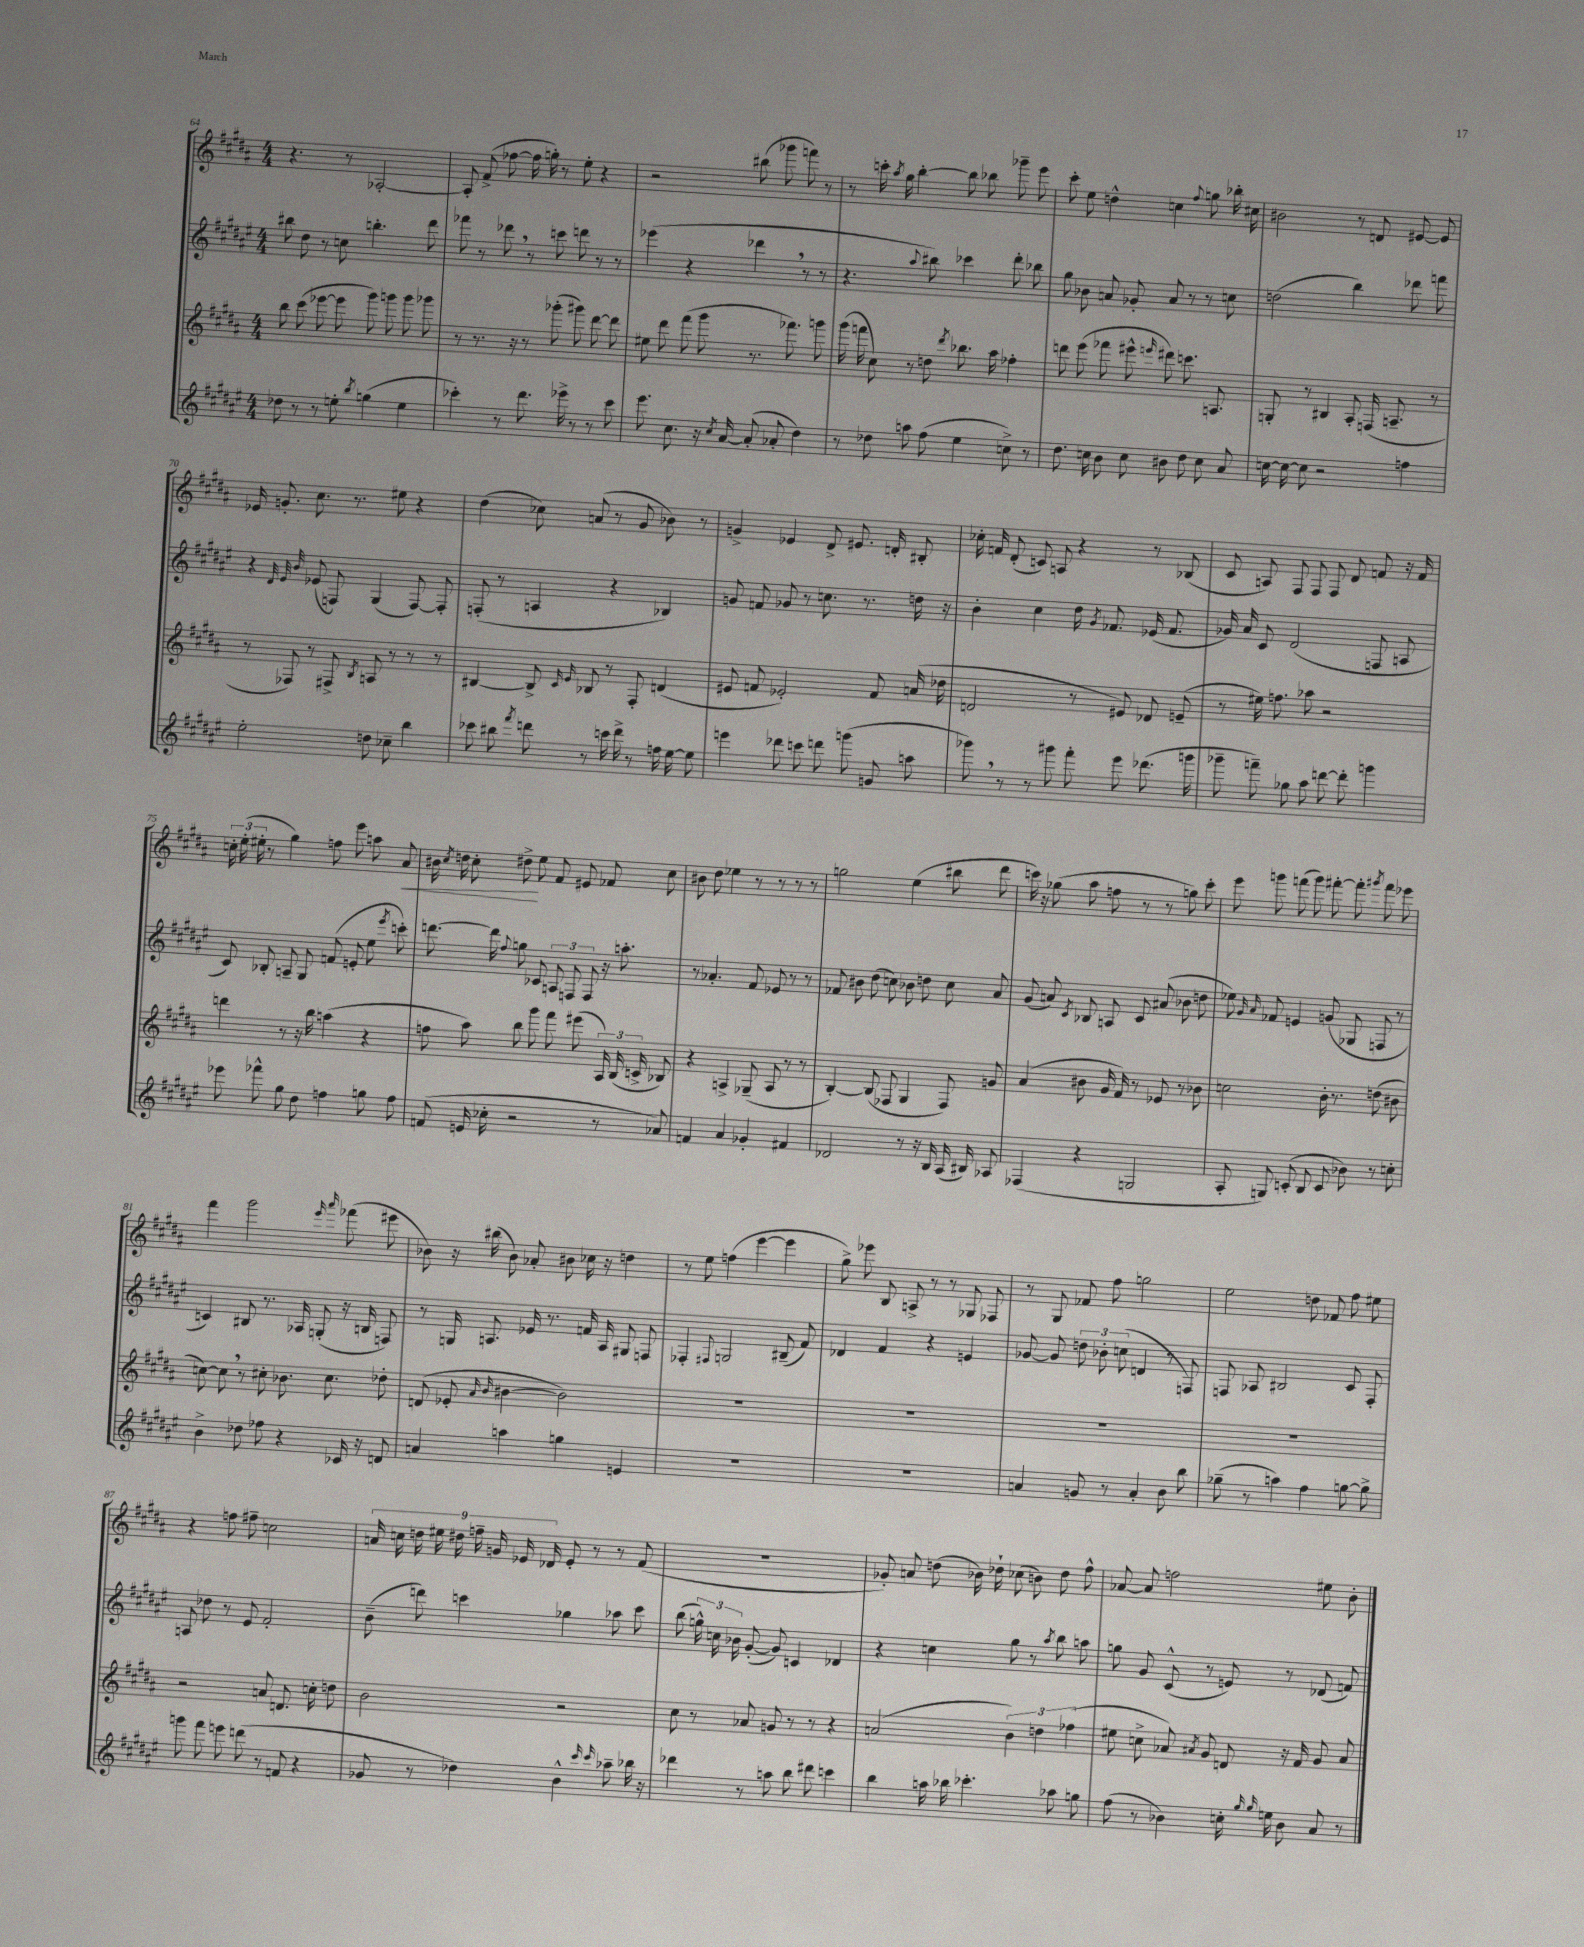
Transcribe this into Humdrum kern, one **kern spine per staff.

**kern	**kern	**kern	**kern	**dynam
*part4	*part3	*part2	*part1	*part1
*staff4	*staff3	*staff2	*staff1	*staff1
*clefG2	*clefG2	*clefG2	*clefG2	*
*k[f#c#g#d#a#e#]	*k[f#c#g#d#a#]	*k[f#c#g#d#a#e#]	*k[f#c#g#d#a#]	*
*M4/4	*M4/4	*M4/4	*M4/4	*
=64	=64	=64	=64	=64
8dd-X\	8bb\	8bb#X\	4.r	.
8r	(8ccc#\	8dd#\	.	.
8r	[8eee-X\	8r	.	.
8een'\	8eee-\]	8ccn\	8r	.
8qbb/	.	.	.	.
(4ggn\	8ggg#\)	4.bbn'\	[2A-X'/	.
.	8gggn\	.	.	.
4ee\	8ggg\	.	.	.
.	8ggg-X\	8ddd#\	.	.
=65	=65	=65	=65	=65
4ccc-X'\)	8r	8fff-X\	8A-'/]	.
.	8.r	8r	(8f#^/	.
8r	.	8ddd-X,\	[8ff-X\	.
.	16r	.	.	.
8.ddd#\	8r	8r	16ff-\]	.
.	.	.	16ggn'\)	.
.	(8ggg-X'\	8cccn\	8r	.
16eee-X^\	.	.	.	.
8r	8ggg#X\)	8dddn\	8ee'\	.
8r	[8ddd#\	8r	4r	.
8ccc-\	8ddd#\]	8r	.	.
=66	=66	=66	=66	=66
8.eee#\	8ee#X\	(4eee-X\	2r	.
.	8ddd#\	.	.	.
8.cc#\	.	.	.	.
.	(8fff#\	4r	.	.
16r	8ggg#\	.	.	.
8qcc#/	.	.	.	.
[16a#/	.	.	.	.
(8a#'/]	8.r	4ddd-X,\	(8bb#X\	.
8a-X'/	.	.	8ggg-X\	.
.	8.fff-X\)	.	.	.
4dd#\)	.	8r	8fffn\)	.
.	8gggn\	8r	8r	.
=67	=67	=67	=67	=67
8r	(16ggg#\	4.r	8r	.
.	16fffn\	.	.	.
8dd-X\	8cc#\)	.	16cccn'\	.
.	.	.	8qaa#/	.
.	.	.	16gg#\	.
8aan\	8r	.	[4bb'\	.
.	.	8qqaa#/	.	.
(8ff#\	8ddn\	8bb#X\)	.	.
.	8qddd#/	.	.	.
4ee#\	8.bb-X\	4ccc-X\	8bb\]	.
.	.	.	8bb-X\	.
.	16aa#\	.	.	.
8ccn^\)	4ff-X'\	8ddd#'\	8ggg-X~\	.
8r	.	8bb-X\	8eee\	.
=68	=68	=68	=68	=68
8.dd#\	8dddn\	8gg#\	8ccc#'\	.
.	(8eee\	8b-X\	8ee\	.
16ccn\	.	.	.	.
8b\	8fff-X\	8an/	4ddn^^\	.
8cc\	8eee#X^^\	8g-X'/	.	.
.	16qqeeen/	.	.	.
8b#X\	8ddd#X\)	8a/	4ccn\	.
8dd#\	8.cccn\	8r	.	.
.	.	.	8qqff#/	.
8cc\	.	8r	8ggn\	.
.	8.An/	.	.	.
8a#/	.	8ccn\	16bb-X'\	.
.	.	.	16cc#X\	.
=69	=69	=69	=69	=69
[16ccn\	8Gn'/	(2ddn\	2b#X\	.
16cc\_	.	.	.	.
8cc\]	8r	.	.	.
2r	4B#X/	.	.	.
.	8A#'/	4bb\)	8r	.
.	(16Fn/	.	8dn/	.
.	8.An~/	.	.	.
4ffn\	.	8ddd-X\	[8e#X/	.
.	8r	8fffn\	8e#/]	.
!!LO:LB:g=z
=70	=70	=70	=70	=70
2ee#'\	8r	4r	16e-X/	.
.	.	.	8.gn'/	.
.	8F-X/)	.	.	.
.	.	32qqd#/	.	.
.	.	32qqe#/	.	.
.	.	32qqb/	.	.
.	8r	(8e-X/	8.cc#\	.
.	8F#X^/	8Fn/)	.	.
.	.	.	8.r	.
.	8qB/	.	.	.
8ddn\	8An/	(4G#/	.	.
8cc-X~\	8r	.	8ee#X\	.
4bb\	8r	[8F/)	4r	.
.	8r	8F'/]	.	.
=71	=71	=71	=71	=71
8ccc-X\	[4B#X/	(8Fn'/	(4dd#\	.
8bb#X\	.	8r	.	.
8qfff#/	.	.	.	.
8dddn\	8B#^/]	4An/	8cc-X\)	.
.	16qqc#/	.	.	.
.	16qqe/	.	.	.
8r	8B-X/	.	(8an/	.
16cccn\	8r	4r	8r	.
16ddd^\	.	.	.	.
8r	8F#'/	.	8g#/	.
16ffn\	(4dn/	4B-X/)	8b-X\)	.
[16ee#\	.	.	.	.
8ee#\]	.	.	8r	.
=72	=72	=72	=72	=72
4eeen\	8e#X/	8gn/	4gn^/	.
.	8fn/	8fn/	.	.
8ddd-X\	2e-X'/)	8g-X/	4e-X/	.
8cccn\	.	8r	.	.
8dddn\	.	8.ccn\	8d#^/	.
(8gggn\	.	.	8.e#X/	.
.	.	8.r	.	.
8gn/	8f/	.	.	.
.	.	.	16dn'/	.
8aan\	(16an/	16ddn\	8B#X'/	.
.	16dd-X\	16r	.	.
=73	=73	=73	=73	=73
8ggg-X,\)	2dn/	4b'\	16cc-X'\	.
.	.	.	16fn/	.
8r	.	.	(8d#'/	.
8r	.	4cc#\	8cn/)	.
8ggg#X\	.	.	8An/	.
8fff#'\	8r	16dd#\	4r	.
.	.	8qg#/	.	.
.	.	8.f-X/	.	.
8eee#\	8e#X/)	.	.	.
(8.ddd-X\	8d-X/	(16e-X/	8r	.
.	.	8.f-/	.	.
.	(8en~/	.	(8B-X/	.
16gggn\	.	.	.	.
=74	=74	=74	=74	=74
8ggg-X~\	8r	16g-X/)	8c#/	.
.	.	16a#/	.	.
8fffn~\)	16ee#X\)	8c#/	8An/)	.
.	8.ffn\	.	.	.
8gg-X\	.	(2d#/	8F#/	.
8aa#\	8aa-X\	.	8F#/	.
[8dddn\	2r	.	8F#/	.
8ddd'\]	.	.	8d#/	.
4gggn\	.	8Fn/	8fn/	.
.	.	8An/	16r	.
.	.	.	16f/	.
!!LO:LB:g=z
=75	=75	=75	=75	=75
8eee-X\	4dddn\	8c#/)	24ccn'\	.
.	.	.	(24ee'\	.
.	.	.	24ee#X'\	.
8fff-X^^\	.	8B-X'/	8r	.
8gg#\	8r	8An~/	4gg#\)	.
8dd#\	16r	8G#/	.	.
.	16bb\	.	.	.
4ffn\	(4aan\	(8fn/	8ffn\	.
.	.	8en'/	8eee\	.
8ggn\	4r	8ee#\	8aan\	.
.	.	8qeee#/	.	.
!	!	!	!	!LO:HP:b
8ff\	.	8cccn'\)	8a#/	<
=76	=76	=76	=76	=76
(8fn/	8ffn\	[8.dddn\	16b#X\	.
.	.	.	8qcc#/	.
.	.	.	16ddn\	.
16en/	8aa#\)	.	8cc#'\	.
16cc-X'\	.	16ddd\]	.	.
.	.	8qqff#/	.	.
2r	8bb\	8ggn\	8dd#X^\	.
.	8ggg#\	8c-X/	8ee\	[
.	8fff#\	12An/	8f#/	.
.	.	12Fn/	.	.
.	(8eee#X\	.	8e#X/	.
.	.	12F/	.	.
8r	24A#/)	16r	8f-X/	.
.	(24B/	.	.	.
.	.	8.aan'\	.	.
.	24cn^/	.	.	.
8a-X/)	8B-X/)	.	8cc#\	.
=77	=77	=77	=77	=77
4fn/	4r	8r	8b#X\	.
.	.	4.a-X'/	8dd#\	.
4a#/	4An^/	.	4ee-X\	.
4g-X'/	(8G-X~/	8f#/	8r	.
.	8A/	8e-X/	8r	.
4f#X/	8r	8r	8r	.
.	8r	8r	8r	.
=78	=78	=78	=78	=78
2d-X/	[4B'/)	8f-X/	2ggn\	.
.	.	8b#X\	.	.
.	(8B/]	(8dd#\	.	.
.	8F-X/	8ccn\)	.	.
8r	4G#/	8b-X\	(4ee\	.
16r	.	8ddn\	.	.
16B/	.	.	.	.
(16A#/	8F-/)	8cc\	8bb#X\	.
16B#X/)	.	.	.	.
8A-X/	8gn/	8a#/	8ddd#\	.
=79	=79	=79	=79	=79
(4F-X/	(4a#/	(8g#/	16cccn\)	.
.	.	.	16r	.
.	.	8an/)	(8gg-X\	.
.	.	8qc#/	.	.
4r	8b#X\	8B-X/	8aa#\	.
.	16g#/	8An/	8ffn\	.
.	16f#/)	.	.	.
2Gn/	8r	8c#/	8r	.
.	8e-X/	(8a#X/	8r	.
.	8r	8b-X\	8ggn\)	.
.	8b-X\	8ddn\	8ccc'\	.
=80	=80	=80	=80	=80
8A#'/	2ccn\	8ee-X\)	8eee\	.
.	.	16qqg#/	.	.
.	.	16qqa#/	.	.
8Gn/)	.	8f-X/	8gggn\	.
(8cn'/	.	4en/	(8fffn\	.
8B/	.	.	8ggg\)	.
8c/	16b'\	(8gn/	[8fff#X'\	.
.	8.r	.	.	.
8b-X\)	.	8G-X/	8fff#'\]	.
.	.	.	8qggg#X/	.
8r	(8ddn\	8Fn/	8fff#\	.
8ccn'\	8b#X\	8r	8eee-X\	.
!!LO:LB:g=z
=81	=81	=81	=81	=81
4b^\	[8ccn\)	4cn/)	4fff#\	.
.	8cc,\]	.	.	.
8dd-X\	8r	8B#X/	2ggg#\	.
8ff-X\	8cc#X'\	8.r	.	.
4r	8.b-X\	.	.	.
.	.	16A-X/	.	.
.	.	(8Gn'/	.	.
.	8.cc#\	.	.	.
.	.	.	16qqeee/	.
.	.	.	16qqaaa#/	.
16c-X/	.	16r	(8fff-X\	.
16r	.	16Bn/	.	.
8dn/	8dd-X'\	8Fn/)	8eee#X\	.
=82	=82	=82	=82	=82
4an/	(8dn/	8r	8b-X\)	.
.	8e-X'/	16Gn/	16r	.
.	.	8.An/	(16bb#X\	.
.	16qqa#/	.	.	.
.	16qqb/	.	.	.
4aan\	[4b#X\	.	8b-\)	.
.	.	16e-X/	8a-X'/	.
.	.	8.r	.	.
4ggn\	2b#\])	.	8b#X\	.
.	.	16fn/	16cc-X\	.
.	.	16A/	16r	.
4en/	.	8G#X/	4ddn\	.
.	.	8Fn/	.	.
=83	=83	=83	=83	=83
1r	1r	4F-X'/	8r	.
.	.	.	8ee\	.
.	.	8qqF#X/	.	.
.	.	2Gn/	(4ffn\	.
.	.	.	[4eee\	.
.	.	(8B#X~/	4eee\]	.
.	.	8f#/)	.	.
=84	=84	=84	=84	=84
1r	1r	4d-X/	8gg#^\)	.
.	.	.	8eee-X\	.
.	.	4f#/	8B/	.
.	.	.	8An^/	.
.	.	4r	8r	.
.	.	.	8r	.
.	.	4en/	8G-X/	.
.	.	.	8F-X/	.
=85	=85	=85	=85	=85
4an/	1r	[8g-X/	8r	.
.	.	8g-/]	8G#/	.
8gn/	.	12ddn\	8f-X/	.
.	.	12b-X'\	.	.
8r	.	.	8ff#\	.
.	.	(12ccn\	.	.
4a'/	.	4dn/	2ggn\	.
8b\	.	8r	.	.
8bb\	.	8Fn/)	.	.
=86	=86	=86	=86	=86
(8gg-X~\	1r	8Fn/	2ee\	.
8r	.	8A-X/	.	.
4aan\)	.	2B#X/	.	.
4ff#\	.	.	8ddn\	.
.	.	.	8f-X/	.
[8ggn\	.	8c#/	8ff#\	.
8gg^\]	.	8F'/	8ee#X\	.
!!LO:LB:g=z
=87	=87	=87	=87	=87
8gggn\	2r	8An/	4r	.
8fff#\	.	8dd-X\	.	.
8eeen\	.	8r	8ffn\	.
(8dddn\	.	8e#/	8ff#X~\	.
8r	8an/	2f#'/	2ccn\	.
8fn/	8.dn/	.	.	.
4r	.	.	.	.
.	16ccn'\	.	.	.
.	8ddn\	.	.	.
=88	=88	=88	=88	=88
8g-X/	2b\	(8b~\	18an/	.
.	.	.	18ccn\	.
.	.	.	18ddn\	.
8r	.	8dddn\)	.	.
.	.	.	18ee#X\	.
.	.	.	18dd#X\	.
4dd-X\)	.	4cccn\	.	.
.	.	.	18ffn~\	.
.	.	.	18gn/	.
.	.	.	18e-X/	.
.	.	.	18d-X/	.
4b^^\	2r	4gg-X\	8e-'/	.
.	.	.	8r	.
16qqccc#/	.	.	.	.
16qqccc#/	.	.	.	.
8aa-X~\	.	8aa-X\	8r	.
16bb-X\	.	8ccc\	(8f#/	.
16r	.	.	.	.
=89	=89	=89	=89	=89
4ddd-X\	8cc#\	(8bb\	1r	.
.	8r	24ggn^^\)	.	.
.	.	24ccn\	.	.
.	.	24b-X\	.	.
8r	8a-X/	([8g#'/	.	.
8aan\	8gn/	8g#/])	.	.
8bb\	8r	4cn/	.	.
8ddd#X\	8r	.	.	.
4cccn\	4r	4d-X/	.	.
=90	=90	=90	=90	=90
4bb\	(2an/	4r	8g-X'/)	.
.	.	.	8an/	.
16aan\	.	4ccn\	(8ddn\	.
16bb-X\	.	.	.	.
4.ccc-X'\	.	.	16b-X\)	.
.	.	.	16dd-X`\	.
.	6b\)	8gg#\	(8cc-X\	.
.	.	8r	8bn\)	.
.	6ddn\	.	.	.
.	.	8qaa#/	.	.
8aa-X\	.	8bb\	8dd-\	.
.	(6ff-X\	.	.	.
8ggn\	.	8aan\	8ff#^^\	.
=91	=91	=91	=91	=91
(8ff#\	8ee#X\	8ggn\	[8a-X/	.
8r	8ccn^\	8g#/	8a-/]	.
4b-X\)	8a-X/)	(8c#^^/	2ffn\	.
.	8qa#X/	.	.	.
.	8g#/	8r	.	.
16ccn'\	8dn/	8en/)	.	.
16qqgg#/	.	.	.	.
16qqgg#/	.	.	.	.
16een\	.	.	.	.
8b-\	16r	8r	.	.
.	16f#/	.	.	.
8a#/	8g#/	(8d-X/	8ee#X\	.
8r	8a#/	8fn/)	8b'\	.
==	==	==	==	==
*-	*-	*-	*-	*-
